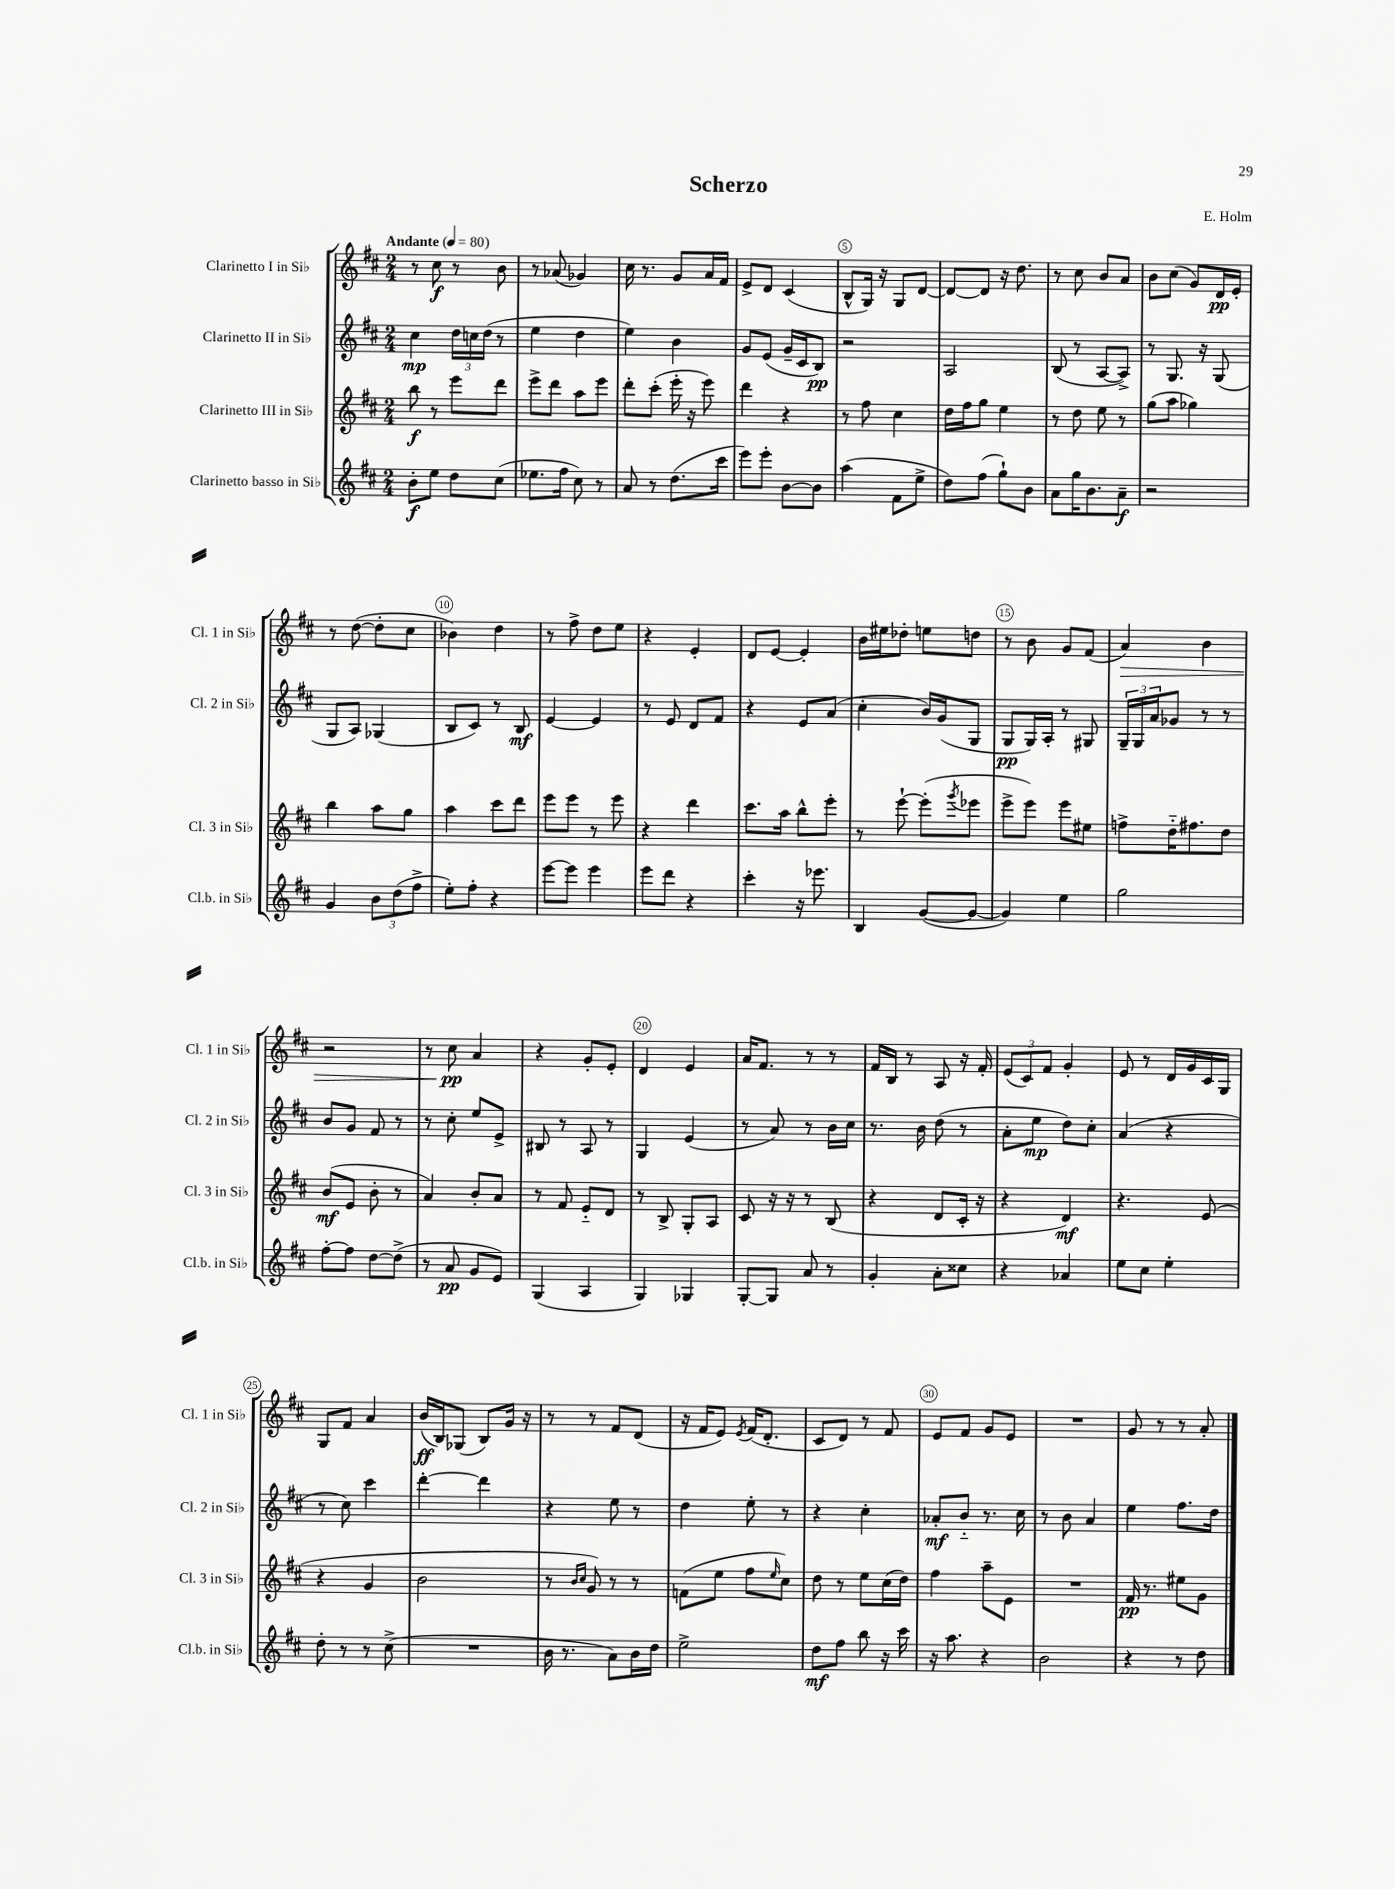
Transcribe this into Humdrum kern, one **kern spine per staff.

**kern	**dynam	**kern	**dynam	**kern	**dynam	**kern	**dynam
*part4	*part4	*part3	*part3	*part2	*part2	*part1	*part1
*staff4	*staff4	*staff3	*staff3	*staff2	*staff2	*staff1	*staff1
*I"Clarinetto basso in Si♭	*	*I"Clarinetto III in Si♭	*	*I"Clarinetto II in Si♭	*	*I"Clarinetto I in Si♭	*
*I'Cl.b. in Si♭	*	*I'Cl. 3 in Si♭	*	*I'Cl. 2 in Si♭	*	*I'Cl. 1 in Si♭	*
*clefG2	*	*clefG2	*	*clefG2	*	*clefG2	*
*k[f#c#]	*	*k[f#c#]	*	*k[f#c#]	*	*k[f#c#]	*
*M2/4	*	*M2/4	*	*M2/4	*	*M2/4	*
*MM80	*	*MM80	*	*MM80	*	*MM80	*
=1	=1	=1	=1	=1	=1	=1	=1
!	!	!	!	!	!	!LO:TX:a:B:t=Andante	!
8b'\L	f	8bb\	f	4cc#\	mp	8r	.
8ee\J	.	8r	.	.	.	8cc#\	f
8dd\L	.	8eee\L	.	24dd\LL	.	8r	.
.	.	.	.	24ccn\	.	.	.
.	.	.	.	(24dd\JJ	.	.	.
(8cc#\J	.	8ddd\J	.	8r	.	8b\	.
=2	=2	=2	=2	=2	=2	=2	=2
8.ee-X\L	.	8eee^\L	.	4ee\	.	8r	.
.	.	8ddd\J	.	.	.	(8a-X/	.
16ff#\Jk	.	.	.	.	.	.	.
8cc#\)	.	8aa\L	.	4dd\	.	4g-X/)	.
8r	.	8eee\J	.	.	.	.	.
=3	=3	=3	=3	=3	=3	=3	=3
8a/	.	8ddd'\L	.	4ee\)	.	16cc#\	.
.	.	.	.	.	.	8.r	.
8r	.	(8ccc#'\J	.	.	.	.	.
(8.dd\L	.	16eee'\	.	4b\	.	8g/L	.
.	.	16r	.	.	.	.	.
.	.	8eee\)	.	.	.	16a/L	.
16ccc#\Jk	.	.	.	.	.	16f#/JJ	.
=4	=4	=4	=4	=4	=4	=4	=4
8eee\L)	.	4ddd\	.	8g/L	.	8e^/L	.
8eee'\J	.	.	.	(8e/J	.	8d/J	.
[8b\L	.	4r	.	16g~/LL	.	(4c#/	.
.	.	.	.	16c#/J	.	.	.
8b\J]	.	.	.	8B/J)	pp	.	.
=5	=5	=5	=5	=5	=5	=5	=5
(4aa\	.	8r	.	2r	.	8B^^/L	.
.	.	8ff#\	.	.	.	16G/Jk)	.
.	.	.	.	.	.	16r	.
8f#\L	.	4cc#\	.	.	.	8G/L	.
8ee^\J	.	.	.	.	.	[8d/J	.
=6	=6	=6	=6	=6	=6	=6	=6
8dd\L)	.	16dd\LL	.	2A/	.	8d/L_	.
.	.	16ff#\J	.	.	.	.	.
(8ff#\J	.	8gg\J	.	.	.	8d/J]	.
8gg`\L)	.	4ee\	.	.	.	16r	.
.	.	.	.	.	.	8.dd\	.
8b\J	.	.	.	.	.	.	.
=7	=7	=7	=7	=7	=7	=7	=7
8a\L	.	8r	.	(8B/	.	8r	.
16gg\K	.	8dd\	.	8r	.	8cc#\	.
8.b\	.	.	.	.	.	.	.
.	.	8ee\	.	[8A/L	.	8b/L	.
8a~\J	f	8r	.	8A^/J])	.	8a/J	.
=8	=8	=8	=8	=8	=8	=8	=8
2r	.	(8gg\L	.	8r	.	8b\L	.
.	.	8aa\J	.	8.G/	.	(8cc#\J	.
.	.	4gg-X\)	.	.	.	8g/L)	.
.	.	.	.	16r	.	.	.
.	.	.	.	(8G/	.	16d/L	pp
.	.	.	.	.	.	16e'/JJ	.
!!LO:LB:g=z
=9	=9	=9	=9	=9	=9	=9	=9
4g/	.	4bb\	.	8G/L	.	8r	.
.	.	.	.	8A/J)	.	([8dd\	.
12b\L	.	8aa\L	.	(4G-X/	.	8dd'\L]	.
(12dd\	.	.	.	.	.	.	.
.	.	8gg\J	.	.	.	8cc#\J	.
12ff#^\J	.	.	.	.	.	.	.
=10	=10	=10	=10	=10	=10	=10	=10
8ee'\L)	.	4aa\	.	8B/L	.	4b-X\)	.
8ff#'\J	.	.	.	8c#/J)	.	.	.
4r	.	8ccc#\L	.	8r	.	4dd\	.
.	.	8ddd\J	.	8B/	mf	.	.
=11	=11	=11	=11	=11	=11	=11	=11
[8eee\L	.	8eee\L	.	[4e/	.	8r	.
8eee\J]	.	8eee\J	.	.	.	8ff#^\	.
4eee\	.	8r	.	4e/]	.	8dd\L	.
.	.	8eee\	.	.	.	8ee\J	.
=12	=12	=12	=12	=12	=12	=12	=12
8eee\L	.	4r	.	8r	.	4r	.
8ddd\J	.	.	.	8e/	.	.	.
4r	.	4ddd\	.	8d/L	.	4e'/	.
.	.	.	.	8f#/J	.	.	.
=13	=13	=13	=13	=13	=13	=13	=13
4ccc#'\	.	8.ccc#\L	.	4r	.	8d/L	.
.	.	.	.	.	.	[8e/J	.
.	.	16aa\Jk	.	.	.	.	.
16r	.	8bb^^\L	.	8e/L	.	4e'/]	.
8.eee-X\	.	.	.	.	.	.	.
.	.	8eee'\J	.	(8a/J	.	.	.
=14	=14	=14	=14	=14	=14	=14	=14
4B/	.	8r	.	4cc#'\	.	16b\LL	.
.	.	.	.	.	.	16ee#X\J	.
.	.	[8eee`\	.	.	.	8dd-X'\J	.
([8g/L	.	(8eee'\L]	.	16b/LL)	.	8een\L	.
.	.	.	.	(16g/J	.	.	.
.	.	8qggg/	.	.	.	.	.
8g/J_	.	8eee-X\J	.	8G/J	.	8ddn\J	.
=15	=15	=15	=15	=15	=15	=15	=15
4g/])	.	8eee^\L	.	8G/L	pp	8r	.
.	.	8eee\J)	.	16G/L)	.	8b\	.
.	.	.	.	16A'/JJ	.	.	.
4ee\	.	8eee\L	.	8r	.	8g/L	.
.	.	8ee#X\J	.	8G#X/	.	(8f#/J	.
=16	=16	=16	=16	=16	=16	=16	=16
!	!	!	!	!	!	!	!LO:HP:b
2gg\	.	8ffn^\L	.	24G~/LL	.	4a/)	>
.	.	.	.	24G/	.	.	.
.	.	.	.	24a/J	.	.	.
.	.	16dd\K	.	8g-X/J	.	.	.
.	.	8.ff#X\	.	.	.	.	.
.	.	.	.	8r	.	4b\	.
.	.	8dd\J	.	8r	.	.	.
!!LO:LB:g=z
=17	=17	=17	=17	=17	=17	=17	=17
[8ff#'\L	.	(8b/L	mf	8b/L	.	2r	.
8ff#\J]	.	8e/J	.	8g/J	.	.	.
[8dd\L	.	8b'\	.	8f#/	.	.	.
(8dd^\J]	.	8r	.	8r	.	.	.
=18	=18	=18	=18	=18	=18	=18	=18
8r	.	4a/)	.	8r	.	8r	.
8a/	pp	.	.	8cc#'\	.	8cc#\	pp
8g/L	.	8b'/L	.	8ee/L	.	4a/	]
8e/J)	.	8a/J	.	8e^/J	.	.	.
=19	=19	=19	=19	=19	=19	=19	=19
(4G/	.	8r	.	8B#X/	.	4r	.
.	.	8f#/	.	8r	.	.	.
4A/	.	8e/L	.	8A/	.	8g'/L	.
.	.	8d/J	.	8r	.	8e'/J	.
=20	=20	=20	=20	=20	=20	=20	=20
4G/)	.	8r	.	4G/	.	4d/	.
.	.	8B^/	.	.	.	.	.
4G-X/	.	8G'/L	.	(4e/	.	4e/	.
.	.	8A/J	.	.	.	.	.
=21	=21	=21	=21	=21	=21	=21	=21
[8G'/L	.	8c#/	.	8r	.	16a/KL	.
.	.	.	.	.	.	8.f#/J	.
8G/J]	.	16r	.	8a/)	.	.	.
.	.	16r	.	.	.	.	.
8a/	.	8r	.	8r	.	8r	.
8r	.	(8B/	.	16b\LL	.	8r	.
.	.	.	.	16cc#\JJ	.	.	.
=22	=22	=22	=22	=22	=22	=22	=22
4g'/	.	4r	.	8.r	.	16f#/LL	.
.	.	.	.	.	.	16B/JJ	.
.	.	.	.	.	.	8r	.
.	.	.	.	16b\	.	.	.
8a'\L	.	8d/L	.	(8dd\	.	8A/	.
8cc##X\J	.	16c#'/Jk	.	8r	.	16r	.
.	.	16r	.	.	.	16f#'/	.
=23	=23	=23	=23	=23	=23	=23	=23
4r	.	4r	.	8a'\L	.	(12e/L	.
.	.	.	.	.	.	12c#/)	.
.	.	.	.	8ee\J	mp	.	.
.	.	.	.	.	.	12f#/J	.
4a-X/	.	4d/)	mf	8dd\L)	.	4g'/	.
.	.	.	.	8cc#'\J	.	.	.
=24	=24	=24	=24	=24	=24	=24	=24
8ee\L	.	4.r	.	(4a/	.	8e/	.
8cc#\J	.	.	.	.	.	8r	.
4ee'\	.	.	.	4r	.	16d/LL	.
.	.	.	.	.	.	16g/	.
.	.	(8e/	.	.	.	16c#/	.
.	.	.	.	.	.	16G/JJ	.
!!LO:LB:g=z
=25	=25	=25	=25	=25	=25	=25	=25
8dd'\	.	4r	.	8r	.	8G/L	.
8r	.	.	.	8cc#\)	.	8f#/J	.
8r	.	4g/	.	4ccc#\	.	4a/	.
(8cc#^\	.	.	.	.	.	.	.
=26	=26	=26	=26	=26	=26	=26	=26
2r	.	2b\	.	[4ddd'\	.	(16b/LL	ff
.	.	.	.	.	.	16B/J)	.
.	.	.	.	.	.	(8G-X/J	.
.	.	.	.	4ddd\]	.	8B/L)	.
.	.	.	.	.	.	16g/Jk	.
.	.	.	.	.	.	16r	.
=27	=27	=27	=27	=27	=27	=27	=27
16b\	.	8r	.	4r	.	8r	.
8.r	.	.	.	.	.	.	.
.	.	16qqb/LL	.	.	.	.	.
.	.	16qqcc#/JJ	.	.	.	.	.
.	.	8g/)	.	.	.	8r	.
8a\L)	.	8r	.	8ee\	.	8f#/L	.
16b\L	.	8r	.	8r	.	(8d/J	.
16dd\JJ	.	.	.	.	.	.	.
=28	=28	=28	=28	=28	=28	=28	=28
2ee^\	.	(8fn\L	.	4dd\	.	16r	.
.	.	.	.	.	.	16f#/KL	.
.	.	8ee\J	.	.	.	8e/J)	.
.	.	.	.	.	.	8qe/	.
.	.	8ff#\L	.	8ee'\	.	(16f#/KL	.
.	.	.	.	.	.	8.d'/J	.
.	.	16qqee/	.	.	.	.	.
.	.	8cc#\J)	.	8r	.	.	.
=29	=29	=29	=29	=29	=29	=29	=29
8dd\L	mf	8dd\	.	4r	.	8c#/L	.
8ff#\J	.	8r	.	.	.	8d/J)	.
8bb\	.	8ee\L	.	4cc#'\	.	8r	.
16r	.	(16cc#\L	.	.	.	8f#/	.
16ccc#\	.	16dd\JJ)	.	.	.	.	.
=30	=30	=30	=30	=30	=30	=30	=30
16r	.	4ff#\	.	8a-X'/L	mf	8e/L	.
8.aa\	.	.	.	.	.	.	.
.	.	.	.	8b/J	.	8f#/J	.
4r	.	8aa~\L	.	8.r	.	8g/L	.
.	.	8e\J	.	.	.	8e/J	.
.	.	.	.	16cc#\	.	.	.
=31	=31	=31	=31	=31	=31	=31	=31
2b\	.	2r	.	8r	.	2r	.
.	.	.	.	8b\	.	.	.
.	.	.	.	4a/	.	.	.
=32	=32	=32	=32	=32	=32	=32	=32
4r	.	16f#/	pp	4ee\	.	8g/	.
.	.	8.r	.	.	.	.	.
.	.	.	.	.	.	8r	.
8r	.	8ee#X\L	.	8.ff#\L	.	8r	.
8dd\	.	8g\J	.	.	.	8a'/	.
.	.	.	.	16dd\Jk	.	.	.
==	==	==	==	==	==	==	==
*-	*-	*-	*-	*-	*-	*-	*-
